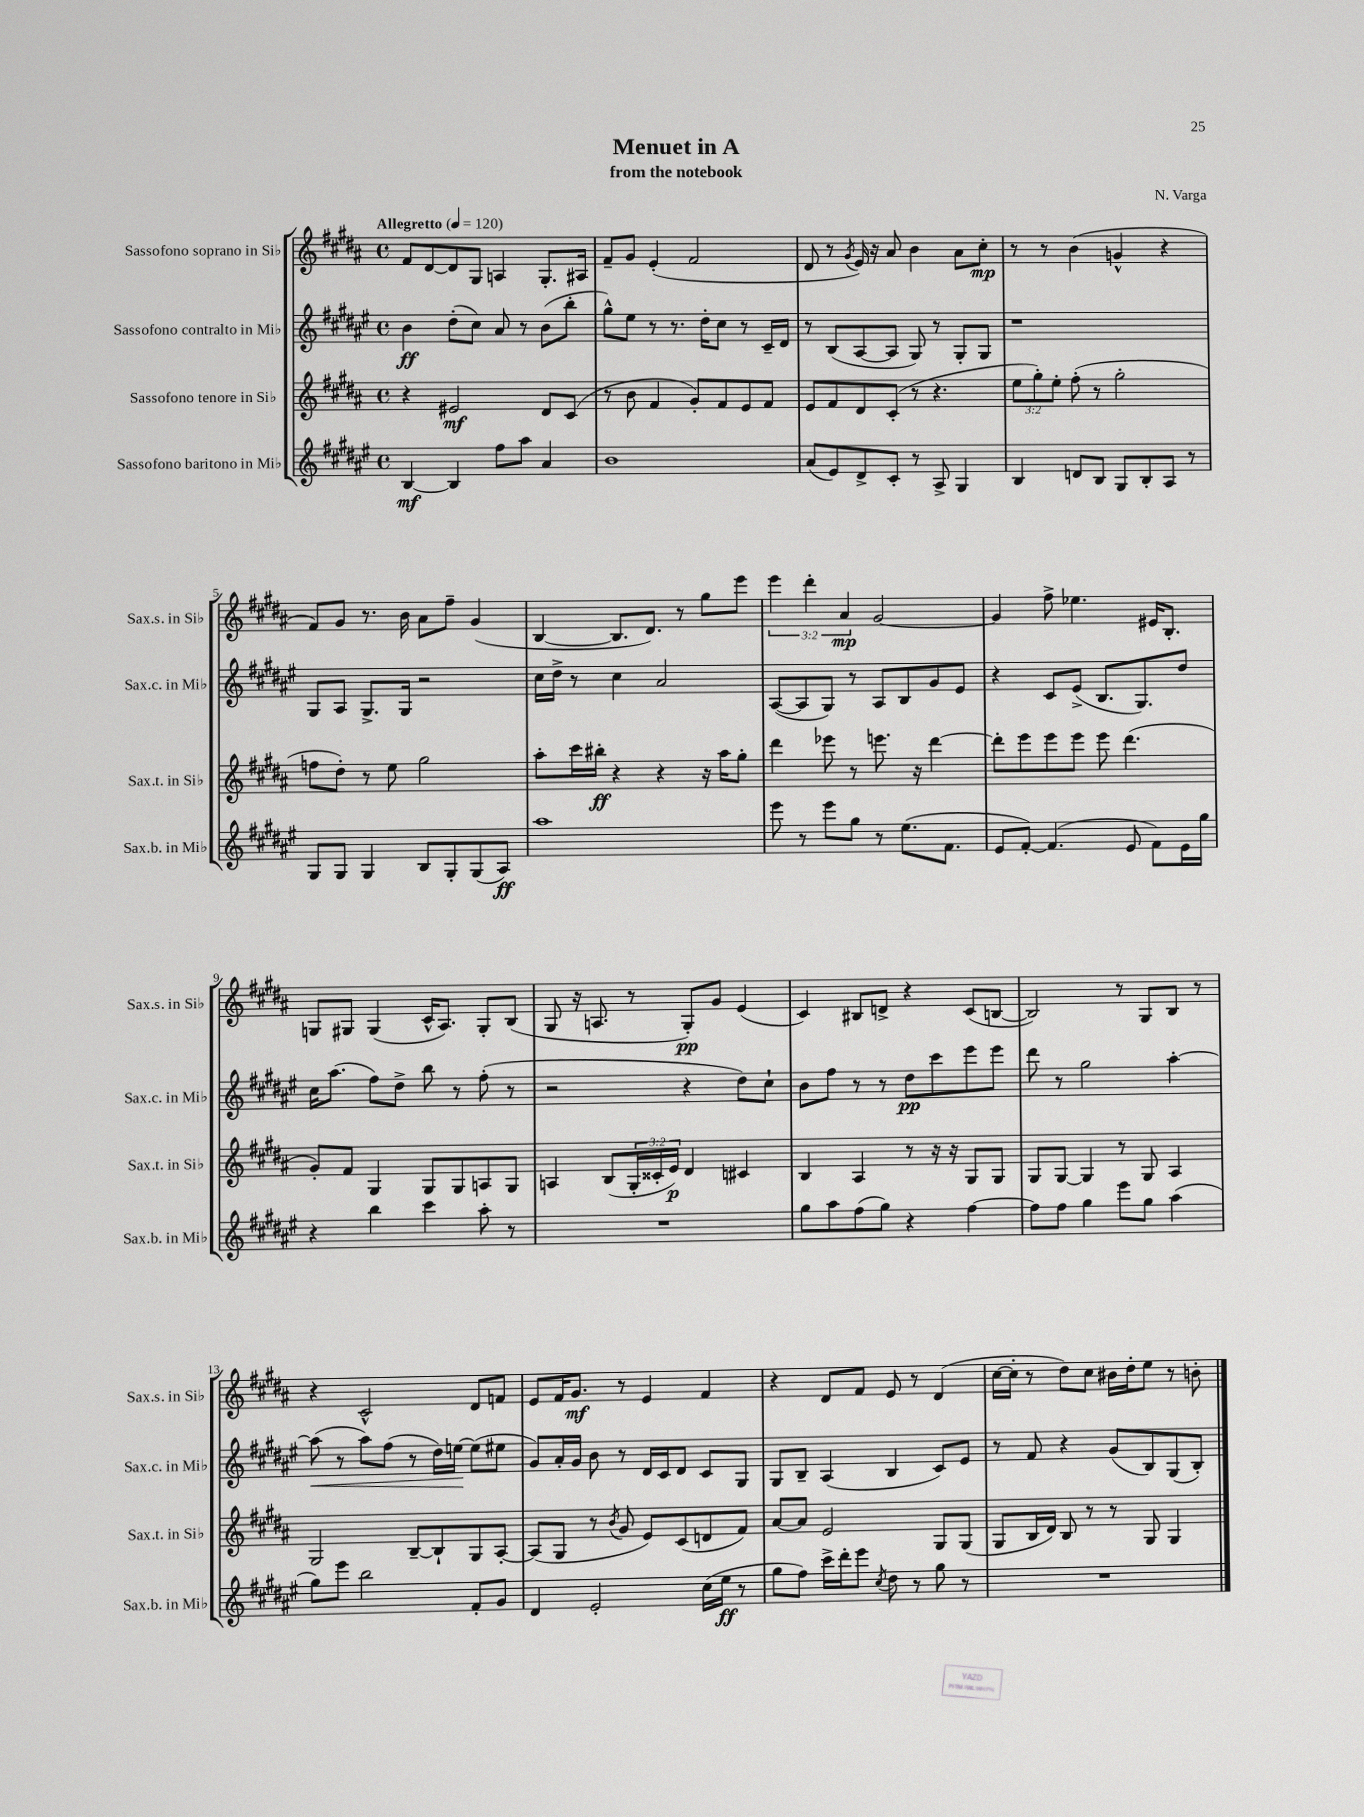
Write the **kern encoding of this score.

**kern	**kern	**kern	**kern
*staff4	*staff3	*staff2	*staff1
*clefG2	*clefG2	*clefG2	*clefG2
*k[f#c#g#d#a#e#]	*k[f#c#g#d#a#]	*k[f#c#g#d#a#e#]	*k[f#c#g#d#a#]
*M4/4	*M4/4	*M4/4	*M4/4
*met(c)	*met(c)	*met(c)	*met(c)
*MM120	*MM120	*MM120	*MM120
[4B/	4r	4b\	8f#/L
.	.	.	[8d#/
4B/]	2e#/	(8dd#'\L	8d#/]
.	.	8cc#\J)	8G#/J
8ff#\L	.	8a#/	4A/
8aa#\J	.	8r	.
4a#/	8d#/L	(8b\L	8.G#'/L
.	(8c#/J	8bb'\J	.
.	.	.	16A#/Jk
=	=	=	=
1b	8r	8gg#^^\L)	8f#~/L
.	8b\	8ee#\J	8g#/J
.	4f#/	8r	(4e'/
.	.	8.r	.
.	8g#'/L)	.	2f#/
.	.	16dd#'\LK	.
.	8f#/	8cc#\J	.
.	8e/	8r	.
.	8f#/J	16c#~/LL	.
.	.	16d#/JJ	.
=	=	=	=
(8a#/L	8e/L	8r	8d#/
8e#/)	8f#/	(8B/L	8r
.	.	.	8qg#/
8d#^/	8d#/	[8A#/	16e/)
.	.	.	16r
8c#'/J	(8c#'/J	8A#/]J	8a#/
8r	8r	8G#/)	4b\
8A#^/	4.r	8r	.
4G#/	.	8G#'/L	8a#\L
.	.	8G#/J	8cc#'\J
=	=	=	=
4B/	12ee\L	1r	8r
.	12gg#'\)	.	.
.	.	.	8r
.	12ee'\J	.	.
8d/L	(8ff#'\	.	(4b\
8B/J	8r	.	.
8G#/L	2gg#'\	.	4g^^/
8B'/	.	.	.
8A#/J	.	.	4r
8r	.	.	.
=	=	=	=
8G#/L	8ff\L	8G#/L	8f#/L)
8G#/J	8dd#'\J)	8A#/J	8g#/J
4G#/	8r	8.G#^/L	8.r
.	8ee\	.	.
.	.	16G#/Jk	16b\
8B/L	2gg#\	2r	8a#\L
8G#'/	.	.	8ff#~\J
(8G#/	.	.	(4g#/
8A#/J)	.	.	.
=	=	=	=
1aa#	8aa#'\L	16cc#\LL	[4B/
.	.	16dd#^\JJ	.
.	16ccc#\L	8r	.
.	16bb#'\JJ	.	.
.	4r	4cc#\	8.B/]L
.	.	.	8.d#/J)
.	4r	2a#/	.
.	.	.	8r
.	16r	.	8gg#\L
.	16aa#\LK	.	.
.	8gg#'\J	.	8eee\J
=	=	=	=
8eee#\	4ddd#\	([8A#/L	6eee\
8r	.	8A#/]	.
.	.	.	6ddd#'\
8eee#\L	8eee-\	8G#/J)	.
.	.	.	6a#/
8gg#\J	8r	8r	.
8r	8.eee\	8A#/L	[2g#/
(8.ee#\L	.	8B/	.
.	16r	.	.
.	[4ddd#\	8g#/	.
8.f#\J	.	.	.
.	.	8e#/J	.
=	=	=	=
8e#/L	8ddd#'\]L	4r	4g#/]
[8f#'/J)	8eee\	.	.
(4.f#/]	8eee\	8c#/L	8ff#^\
.	8eee\J	(8e#^/J	4.ee-\
.	8eee\	8.B/L	.
8e#/	(4.ddd#\	.	.
.	.	8.G#/)	.
8f#\L)	.	.	16e#/LK
.	.	.	8.B'/J
16e#\L	.	8dd#/J	.
16gg#\JJ	.	.	.
=	=	=	=
4r	8g#'/L)	16cc#\LK	8G/L
.	.	(8.aa#\J	.
.	8f#/J	.	8G#/J
4bb\	4G#/	8ff#\L)	(4G#/
.	.	8dd#^\J	.
4ccc#\	8G#/L	8bb\	16c#^^/LK
.	.	.	8.A#/J)
.	8G#/	8r	.
8aa#'\	8A/	(8ff#'\	8G#'/L
8r	8G#/J	8r	(8B/J
=	=	=	=
1r	4A/	2r	8G#/
.	.	.	16r
.	.	.	8.A/
.	(8B/L	.	.
.	24G#'/L	.	8r
.	24c##'/	.	.
.	24e/JJ)	.	.
.	4d#/	4r	8G#'/L)
.	.	.	8g#/J
.	4c#/	8dd#\L)	(4e/
.	.	8cc#`\J	.
=	=	=	=
8gg#\L	4B/	8b\L	4c#/)
8aa#\	.	8ff#\J	.
(8ff#\	4A#/	8r	8B#/L
8gg#\J)	.	8r	8d^/J
4r	8r	8dd#\L	4r
.	16r	8ccc#\	.
.	16r	.	.
[4ff#\	8G#/L	8eee#\	(8c#/L
.	8G#/J	8eee#\J	[8B/J
=	=	=	=
8ff#\]L	8G#/L	8ddd#\	2B/])
8ff#\J	[8G#/J	8r	.
4gg#\	4G#/]	2gg#\	.
8eee#\L	8r	.	8r
8gg#\J	8G#/	.	8G#/L
(4aa#\	4A#/	[4aa#'\	8B/J
.	.	.	8r
=	=	=	=
8gg#\L)	2G#/	(8aa#\]	4r
8eee#\J	.	8r	.
2bb\	.	8aa#\L)	2c#^^/
.	.	(8ff#\J	.
.	[8B~/L	8r	.
.	8B`/]	16dd#\LL)	.
.	.	[16ee\JJ	.
8f#'/L	8G#/	(8ee\]L	8d#/L
8g#/J	[8A#'/J	8ee#\J	8f/J
=	=	=	=
4d#/	(8A#/]L	8g#/L)	8e/L
.	8G#/J	16a#'/L	16f#/K
.	.	16g#/JJ	8.g#/J
2e#'/	8r	8b\	.
.	8qb/	.	.
.	8g#/	8r	8r
.	8e/L)	16d#/LL	4e/
.	.	16c#/J	.
.	(8c#/	8d#/J	.
(16cc#\LL	8d/	8c#/L	4f#/
16ee#\JJ	.	.	.
8r	8f#/J)	8G#/J	.
=	=	=	=
8gg#\L	[8a#/L	8G#/L	4r
8ff#\J)	8a#/]J	8B~/J	.
16ccc#^\LL	2e/	(4A#/	8d#/L
16ddd#'\J	.	.	.
8eee#\J	.	.	8f#/J
8qcc#/	.	.	.
8dd#\	.	4B/	8e/
8r	.	.	8r
8gg#\	8G#/L	8c#/L)	(4d#/
8r	(8G#/J	8e#/J	.
=	=	=	=
1r	8G#/L	8r	[16cc#\LL
.	.	.	16cc#'\]JJ
.	16B/L	8f#/	8r
.	16d#/JJ)	.	.
.	8B/	4r	8dd#\L)
.	8r	.	8cc#\J
.	8r	(8g#/L	16b#\LL
.	.	.	16dd#'\J
.	8G#/	8B/)	8ee\J
.	4G#/	(8G#/	8r
.	.	8B'/J)	8b'\
==	==	==	==
*-	*-	*-	*-
